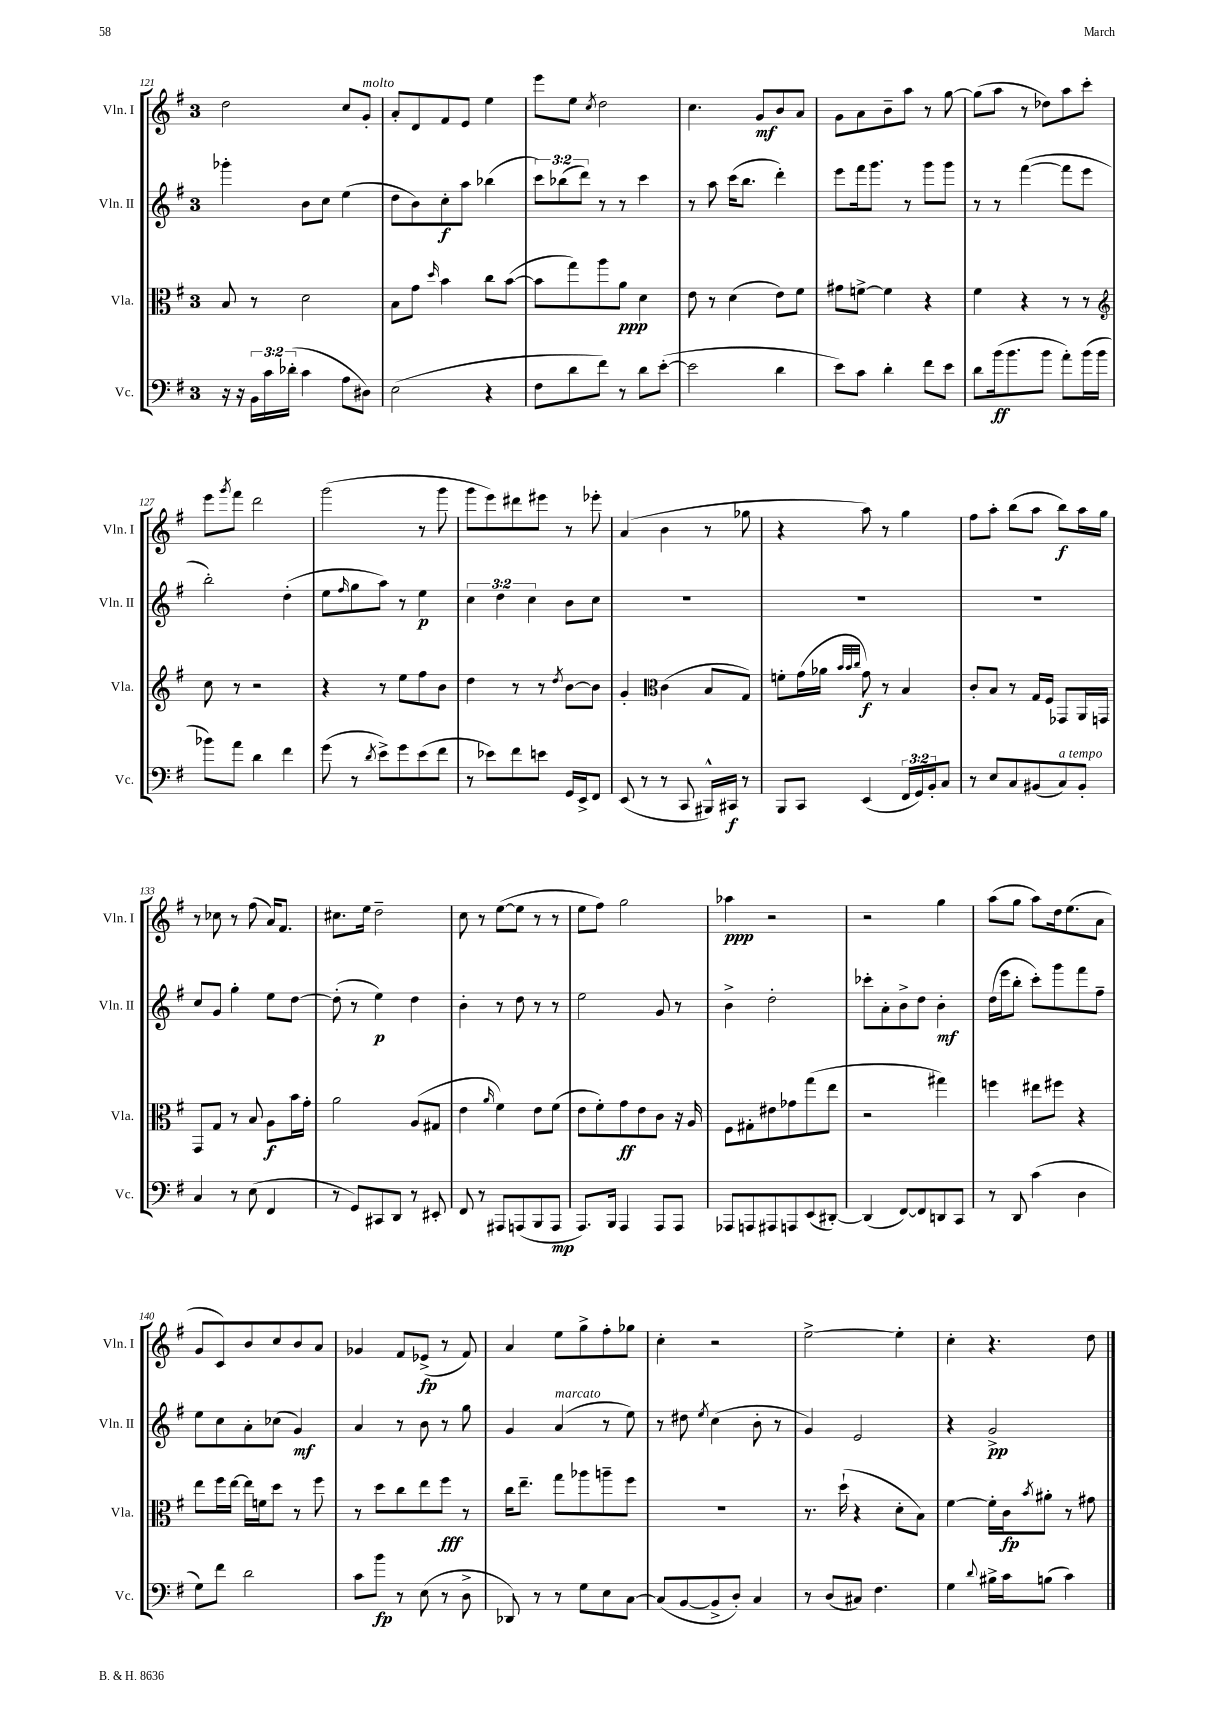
<<
\new StaffGroup <<
\new Staff = "s0" \with { instrumentName = "Vln. I" shortInstrumentName = "Vln. I" } {
    \clef treble \key g \major \once \override Staff.TimeSignature.style = #'single-digit \time 3/4
    d''2 c''8 g'8-.^\markup { \italic "molto" } |
    a'8-. d'8 fis'8 e'8 e''4 |
    e'''8 e''8 \acciaccatura { c''8 } d''2 |
    c''4. g'8\mf b'8 a'8 |
    g'8 a'8 b'8-- a''8 r8 g''8~ |
    g''8( a''8 r8 des''8) a''8 c'''8-. |
    e'''8 \acciaccatura { g'''8 } fis'''8 d'''2 |
    g'''2( r8 g'''8 |
    g'''8 e'''8) dis'''8 eis'''8 r8 ees'''8-. |
    a'4( b'4 r8 ges''8 |
    r4 a''8) r8 g''4 |
    fis''8 a''8-. b''8( a''8 b''8\f) a''16 g''16 |
    r8 ces''8 r8 fis''8( a'16) fis'8. |
    cis''8. e''16 d''2-- |
    c''8 r8 e''8~( e''8 r8 r8 |
    e''8 fis''8) g''2 |
    aes''4\ppp r2 |
    r2 g''4 |
    a''8( g''8 a''8) d''16 e''8.( a'8 |
    g'8 c'8) b'8 c''8 b'8 a'8 |
    ges'4 fis'8 ees'8->\fp( r8 fis'8) |
    a'4 e''8 g''8-> fis''8-. ges''8 |
    c''4-. r2 |
    e''2~-> e''4-. |
    c''4-. r4. d''8 \bar "|." |
}
\new Staff = "s1" \with { instrumentName = "Vln. II" shortInstrumentName = "Vln. II" } {
    \clef treble \key g \major \once \override Staff.TimeSignature.style = #'single-digit \time 3/4 \override Staff.TupletNumber.text = #tuplet-number::calc-fraction-text
    ges'''4-. b'8 c''8 e''4( |
    d''8 b'8) c''8-.\f a''8 bes''4( |
    \tuplet 3/2 { c'''8) bes''8( d'''8) } r8 r8 c'''4 |
    r8 a''8 c'''16( b''8. d'''4-.) |
    e'''8 fis'''16 g'''8. r8 g'''8 g'''8 |
    r8 r8 fis'''4~( fis'''8 e'''8 |
    b''2-.) d''4-.( |
    e''8 \grace { fis''16 } g''8 a''8) r8 e''4\p |
    \tuplet 3/2 { c''4 d''4 c''4 } b'8 c''8 |
    R2. |
    R2. |
    R2. |
    c''8 g'8 g''4-. e''8 d''8~ |
    d''8-.( r8 e''4\p) d''4 |
    b'4-. r8 d''8 r8 r8 |
    e''2 g'8 r8 |
    b'4-> d''2-. |
    ces'''8-. a'8-. b'8-> d''8 b'4-.\mf |
    d''16( e'''16 b''8-. c'''8-.) g'''8 fis'''8 fis''8-- |
    e''8 c''8 a'8-. ces''8( g'4\mf) |
    a'4 r8 b'8 r8 g''8 |
    g'4 a'4^\markup { \italic "marcato" }( r8 e''8) |
    r8 dis''8 \acciaccatura { e''8 } c''4( b'8-. r8 |
    g'4) e'2 |
    r4 g'2->\pp \bar "|." |
}
\new Staff = "s2" \with { instrumentName = "Vla." shortInstrumentName = "Vla." } {
    \clef alto \key g \major \once \override Staff.TimeSignature.style = #'single-digit \time 3/4
    b8 r8 d'2 |
    b8 g'8 \grace { d''16 } b'4 c''8 b'8~( |
    b'8 g''8) a''8 a'8\ppp d'4 |
    e'8 r8 d'4( e'8) fis'8 |
    gis'8 f'8~-> f'4 r4 |
    fis'4 r4 r8 r8 |
    \clef treble c''8 r8 r2 |
    r4 r8 e''8 fis''8 b'8 |
    d''4 r8 r8 \acciaccatura { d''8 } b'8~ b'8 |
    g'4-. \clef alto c'4( b8 g8) |
    f'8-. g'16( aes'16 \grace { b'32 b'32 c''32 } g'8\f) r8 b4 |
    c'8-. b8 r8 g16 fis16 ges,8 a,16 g,16 |
    g,8 g8 r8 b8 a8\f b'16 g'16-. |
    a'2 a8( gis8 |
    e'4 \grace { a'16 } fis'4) e'8 fis'8( |
    e'8 fis'8-.) g'8\ff e'8 c'8 r16 a16 |
    fis8 gis8-. eis'8 ges'8 g''8( e''8 |
    r2 gis''4) |
    f''4 eis''8 fis''8 r4 |
    e''8 fis''16 e''16~ e''16 f'16 d''8 r8 fis''8 |
    r8 d''8 c''8 e''8 fis''8\fff r8 |
    c''16 e''8.-- g''8 aes''8 a''8-- fis''8 |
    R2. |
    r8. d''16-!( r4 d'8-. b8) |
    fis'4~ fis'16-. c'16\fp \acciaccatura { b'8 } ais'8-. r8 gis'8 \bar "|." |
}
\new Staff = "s3" \with { instrumentName = "Vc." shortInstrumentName = "Vc." } {
    \clef bass \key g \major \once \override Staff.TimeSignature.style = #'single-digit \time 3/4 \override Staff.TupletNumber.text = #tuplet-number::calc-fraction-text
    r16 r16 \tuplet 3/2 { b,16 c'16 des'16-.( } c'4 a8 dis8) |
    e2( r4 |
    fis8 d'8 fis'8) r8 d'8 e'8~-.( |
    e'2 d'4 |
    e'8) c'8 d'4-. fis'8 e'8 |
    d'8 b'16\ff( b'8. b'8 a'8-.) b'16( b'16 |
    bes'8) a'8 d'4 fis'4 |
    g'8( r8 \acciaccatura { d'8 } e'8->) g'8 e'8( fis'8 |
    r8 ees'8) fis'8 e'8 g,16 e,16-> fis,8 |
    e,8( r8 r8 c,8 bis,,16-^) cis,16\f r8 |
    b,,8 c,8 e,4( \tuplet 3/2 { fis,16 g,16) b,16-. } c8 |
    r8 e8 c8 bis,8( c8^\markup { \italic "a tempo" }) bis,8-. |
    c4 r8 e8( fis,4 |
    r8 g,8) cis,8 d,8 r8 eis,8-. |
    fis,8 r8 ais,,8 a,,8( b,,8 a,,8\mp |
    a,,8.) b,,16 a,,4 a,,8 a,,8 |
    aes,,8 a,,8 ais,,8 a,,8 e,8( dis,8~-.) |
    dis,4( fis,8~) fis,8 d,8 c,8 |
    r8 d,8 c'4( d4 |
    g8) fis'8 d'2 |
    c'8 b'8\fp r8 e8( r8 d8-> |
    des,8) r8 r8 g8 e8 c8~ |
    c8( b,8~ b,8-> d8-.) c4 |
    r8 d8( cis8) fis4. |
    g4 \appoggiatura { d'8 } bis16-> c'16 b8( c'4) \bar "|." |
}
>>
>>
\layout { \context { \Score currentBarNumber = #121 } }
